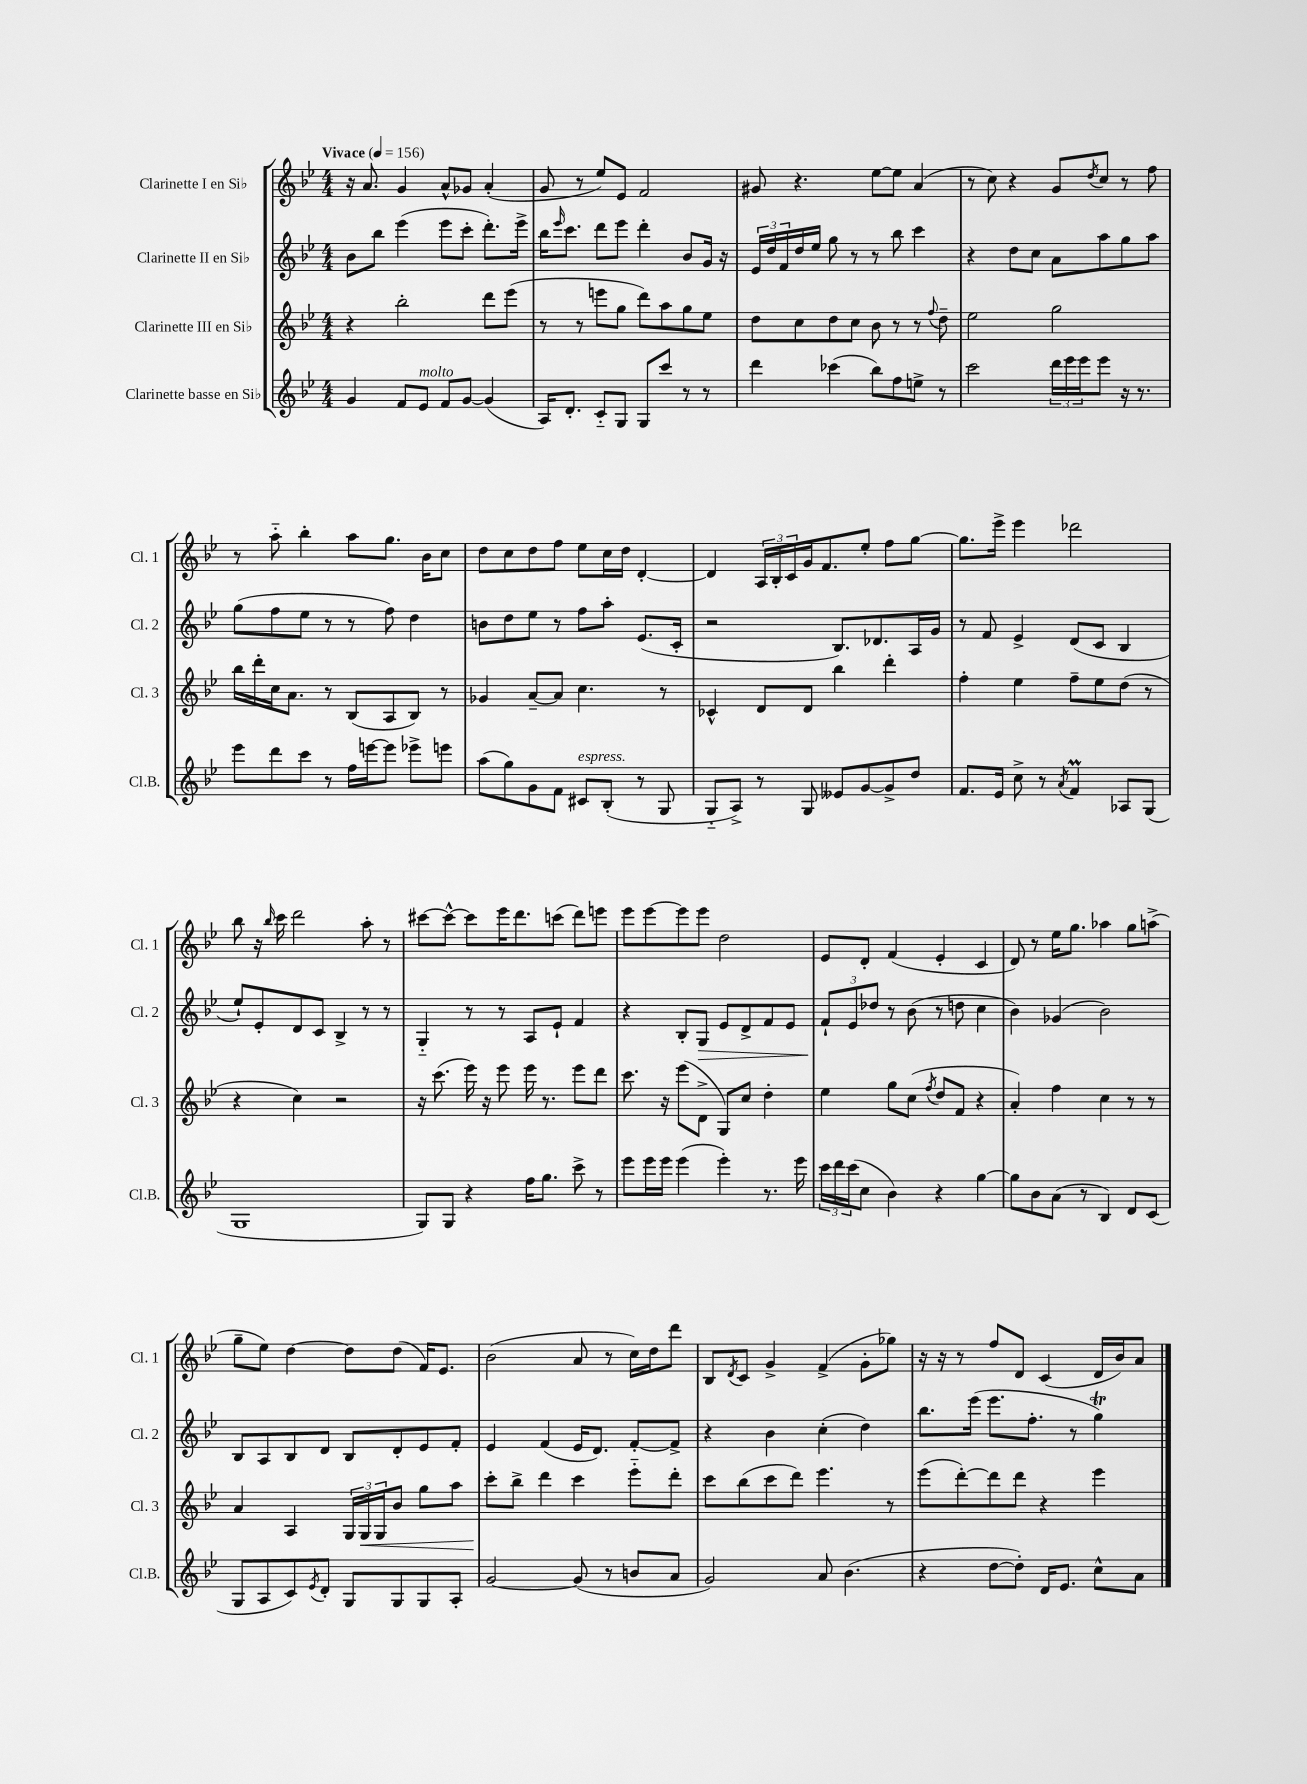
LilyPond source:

<<
\new StaffGroup <<
\new Staff = "s0" \with { instrumentName = "Clarinette I en Sib" shortInstrumentName = "Cl. 1" } {
    \clef treble \key bes \major \numericTimeSignature \time 4/4 \tempo "Vivace" 4 = 156
    r16 a'8. g'4 a'8-^ ges'8 a'4-.( |
    g'8 r8 ees''8) ees'8 f'2 |
    gis'8 r4. ees''8~ ees''8 a'4( |
    r8 c''8) r4 g'8 \acciaccatura { d''8 } c''8 r8 f''8 |
    r8 a''8-_ bes''4-. a''8 g''8. bes'16 c''8 |
    d''8 c''8 d''8 f''8 ees''8 c''16 d''16 d'4~-. |
    d'4 \tuplet 3/2 { a16 bes16-. c'16 } g'16 f'8. ees''8-. f''8 g''8~ |
    g''8. ees'''16-> ees'''4 des'''2 |
    bes''8 r16 \grace { bes''16 } c'''16 d'''2 a''8-. r8 |
    cis'''8~ cis'''8~-^ cis'''8 ees'''16 d'''8. c'''8( d'''8) e'''8 |
    ees'''8 ees'''8~ ees'''8 ees'''8 d''2 |
    ees'8 d'8-. f'4( ees'4-. c'4 |
    d'8) r8 ees''16 g''8. aes''4 g''8 a''8->( |
    g''8-- ees''8) d''4~ d''8 d''8( f'16) ees'8. |
    bes'2( a'8 r8 c''16) d''16 d'''8 |
    bes8 \acciaccatura { d'8 } c'8 g'4-> f'4->( g'8-. ges''8) |
    r16 r16 r8 f''8 d'8 c'4( d'16 bes'16) a'8 \bar "|." |
}
\new Staff = "s1" \with { instrumentName = "Clarinette II en Sib" shortInstrumentName = "Cl. 2" } {
    \clef treble \key bes \major \numericTimeSignature \time 4/4
    bes'8 bes''8 ees'''4( ees'''8 c'''8-. d'''8.-.) ees'''16-> |
    bes''16 \grace { ees'''16 } c'''8. d'''8 ees'''8 d'''4-. bes'8 g'16 r16 |
    \tuplet 3/2 { ees'16 d''16 f'16 } d''16 ees''16 g''8 r8 r8 bes''8 c'''4 |
    r4 d''8 c''8 a'8 a''8 g''8 a''8 |
    g''8( f''8 ees''8 r8 r8 f''8) d''4 |
    b'8 d''8 ees''8 r8 f''8 a''8-. ees'8.( c'16-. |
    r2 bes8.) des'8. a16 g'16 |
    r8 f'8 ees'4-> d'8( c'8 bes4 |
    ees''8-!) ees'8-. d'8 c'8 bes4-> r8 r8 |
    g4-_ r8 r8 a8 ees'8-! f'4 |
    r4 bes8-. g8\> ees'8 d'8-> f'8 ees'8 |
    \tuplet 3/2 { f'8-!\! ees'8 des''8 } r8 bes'8( r8 d''8 c''4 |
    bes'4) ges'4( bes'2) |
    bes8 a8 bes8 d'8 bes8 d'8-. ees'8 f'8-. |
    ees'4 f'4( ees'16 d'8.) f'8~-. f'8-> |
    r4 bes'4 c''4-.( d''4) |
    bes''8. ees'''16( ees'''8. f''8.-. r8 g''4\trill) \bar "|." |
}
\new Staff = "s2" \with { instrumentName = "Clarinette III en Sib" shortInstrumentName = "Cl. 3" } {
    \clef treble \key bes \major \numericTimeSignature \time 4/4
    r4 bes''2-. d'''8 ees'''8( |
    r8 r8 e'''8 g''8 d'''8) a''8 g''8 ees''8 |
    d''8 c''8 d''8 c''8 bes'8 r8 r8 \appoggiatura { f''8 } d''8-- |
    ees''2 g''2 |
    bes''16 d'''16-. c''16 a'8. r8 bes8( a8 bes8) r8 |
    ges'4 a'8~-- a'8 c''4. r8 |
    ces'4-^ d'8 d'8 bes''4 d'''4-. |
    f''4-. ees''4 f''8-- ees''8 d''8( r8 |
    r4 c''4) r2 |
    r16 c'''8.( ees'''16) r16 ees'''8 ees'''16 r8. ees'''8 d'''8 |
    c'''8. r16 ees'''8( d'8-> g8) c''8 d''4-. |
    ees''4 g''8 c''8( \acciaccatura { f''8 } d''8 f'8 r4 |
    a'4-.) f''4 c''4 r8 r8 |
    a'4 a4 \tuplet 3/2 { g16 g16\< g16 } bes'8 g''8 a''8 |
    c'''8-.\! bes''8-> d'''4 c'''4 ees'''8-_ d'''8-. |
    c'''8 bes''8( c'''8 d'''8) ees'''4. r8 |
    ees'''8( d'''8~-.) d'''8 d'''8 r4 ees'''4 \bar "|." |
}
\new Staff = "s3" \with { instrumentName = "Clarinette basse en Sib" shortInstrumentName = "Cl.B." } {
    \clef treble \key bes \major \numericTimeSignature \time 4/4
    g'4 f'8 ees'8^\markup { \italic "molto" } f'8 g'8~ g'4( |
    a16) d'8.-. c'8-_ g8 g8 c'''8 r8 r8 |
    d'''4 ces'''4( bes''8) f''8 e''8-> r8 |
    c'''2 \tuplet 3/2 { d'''16 ees'''16 ees'''16 } ees'''8 r16 r8. |
    ees'''8 d'''8 c'''8 r8 f''16 e'''16~ e'''8 ees'''8-> e'''8 |
    a''8( g''8) g'8 f'8 cis'8^\markup { \italic "espress." } bes8-.( r8 g8 |
    g8-_ a8->) r8 g8 eeses'8 g'8~ g'8-> d''8 |
    f'8. ees'16 c''8-> r8 \acciaccatura { a'8 } f'4\prall aes8 g8( |
    g1 |
    g8) g8 r4 f''16 g''8. c'''8-> r8 |
    ees'''8 ees'''16 ees'''16 ees'''4( ees'''4-.) r8. ees'''16 |
    \tuplet 3/2 { c'''16 d'''16 c'''16( } c''8 bes'4) r4 g''4~ |
    g''8 bes'8 a'8( r8 bes4) d'8 c'8( |
    g8 a8 c'8) \acciaccatura { ees'8 } d'8-. g8 g8 g8 a8-. |
    g'2~ g'8( r8 b'8 a'8 |
    g'2) a'8 bes'4.( |
    r4 d''8~ d''8-.) d'16 ees'8. c''8-^ a'8 \bar "|." |
}
>>
>>
\layout { \context { \Score \remove "Bar_number_engraver" } }
